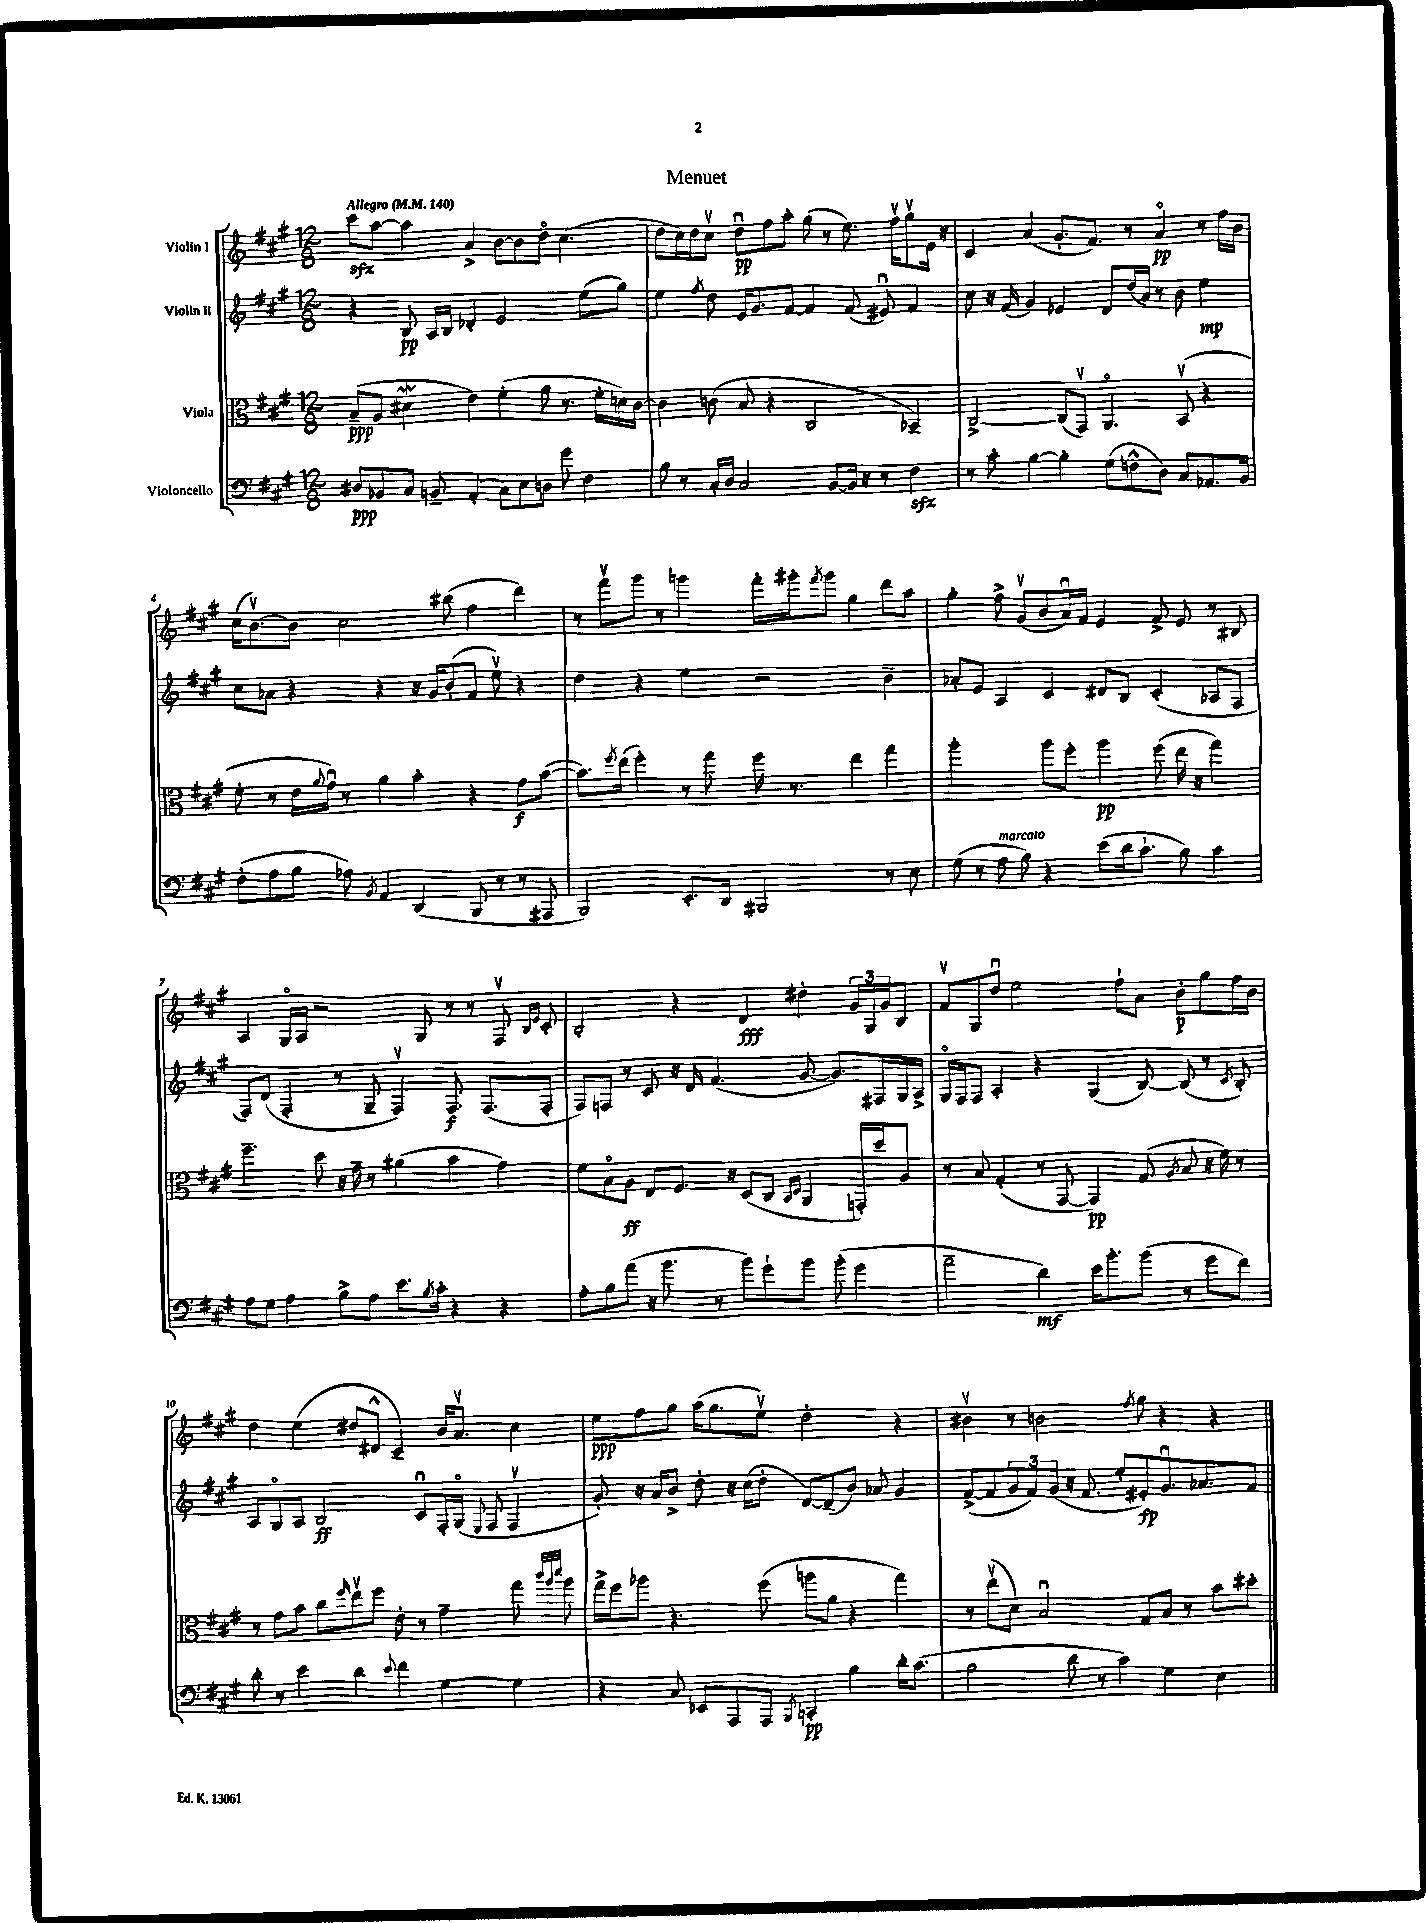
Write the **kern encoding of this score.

**kern	**dynam	**kern	**dynam	**kern	**dynam	**kern	**dynam
*part4	*part4	*part3	*part3	*part2	*part2	*part1	*part1
*staff4	*staff4	*staff3	*staff3	*staff2	*staff2	*staff1	*staff1
*I"Violoncello	*	*I"Viola	*	*I"Violin II	*	*I"Violin I	*
*clefF4	*	*clefC3	*	*clefG2	*	*clefG2	*
*k[f#c#g#]	*	*k[f#c#g#]	*	*k[f#c#g#]	*	*k[f#c#g#]	*
*M12/8	*	*M12/8	*	*M12/8	*	*M12/8	*
*MM140	*	*MM140	*	*MM140	*	*MM140	*
=1	=1	=1	=1	=1	=1	=1	=1
!	!	!	!	!	!	!LO:TX:a:B:t=Allegro	!
8D#X/L	ppp	(8B~/L	ppp	4r	.	8ccc#zz\L	.
8BB-X/	.	8A/J	.	.	.	[8aa\J	.
8C#/J	.	4d#XW\	.	8B/	pp	4aa\]	.
8BBn~/	.	.	.	16A/LL	.	.	.
.	.	.	.	16B/JJ	.	.	.
(4AA'/	.	4e\)	.	4d-X'/	.	4a^/	.
8C#\L)	.	(4f#'\	.	2e/	.	[8b\L	.
8E\	.	.	.	.	.	8b\]	.
8Dn\J	.	8a\	.	.	.	8dd\J	.
8g#\	.	8.r	.	.	.	(4.cc#\	.
4F#\	.	.	.	(8ee\L	.	.	.
.	.	16f#'\LL	.	.	.	.	.
.	.	16dn\)	.	8gg#\J)	.	.	.
.	.	[16c#\JJ	.	.	.	.	.
=2	=2	=2	=2	=2	=2	=2	=2
8B\	.	4c#\]	.	4ee\	.	8dd\L	.
8r	.	.	.	.	.	16cc#\L)	.
.	.	.	.	.	.	16dd\J	.
.	.	.	.	8qff#/	.	.	.
16C#'/LL	.	(8cn\	.	8dd\	.	8cc#v\J	.
16D/JJ	.	.	.	.	.	.	.
2C#/	.	8B/	.	16e/KL	.	8ddu\L	pp
.	.	.	.	8.g#/	.	.	.
.	.	4r	.	.	.	8ff#\	.
.	.	.	.	[8f#/J	.	8aa'\J	.
.	.	2C#/	.	4f#/]	.	(8gg#\	.
[8BB/L	.	.	.	.	.	8r	.
16BB/Jk]	.	.	.	(8f#/	.	8.ee\)	.
16r	.	.	.	.	.	.	.
8r	.	.	.	8e#Xu/)	.	.	.
.	.	.	.	.	.	16ff#v\KL	.
4F#zz\	.	4BB-X~/)	.	4f#/	.	8gg#v\	.
.	.	.	.	.	.	16e\Jk	.
.	.	.	.	.	.	16r	.
=3	=3	=3	=3	=3	=3	=3	=3
8r	.	[2C#^/	.	8cc#\	.	4c#/	.
8c#'\	.	.	.	16r	.	.	.
.	.	.	.	(16f#/	.	.	.
[4B\	.	.	.	4g#/)	.	(4a/	.
4B'\]	.	(8C#/L]	.	4e-X/	.	8.g#'/L	.
.	.	8GG#v/J)	.	.	.	.	.
.	.	.	.	.	.	8.f#/J)	.
(8G#\L	.	4.AA/	.	8d/L	.	.	.
8Fn^^\	.	.	.	(16dd/L	.	8r	.
.	.	.	.	16a/JJ)	.	.	.
8D\J)	.	.	.	8r	.	4a/	pp
8C#/L	.	(8BBv/	.	8b\	.	.	.
8.AA-X/	.	4r	.	4ee\	mp	8r	.
.	.	.	.	.	.	16ff#\LL	.
16BB/Jk	.	.	.	.	.	16b\JJ	.
!!LO:LB:g=z
=4	=4	=4	=4	=4	=4	=4	=4
(8F#'\L	.	8f#'\	.	8cc#\L	.	(16cc#\KL	.
.	.	.	.	.	.	[8.bv\)	.
8A\	.	8r	.	8a-X\J	.	.	.
8B\J	.	16e\LL	.	4r	.	8b\J]	.
.	.	8qqa/	.	.	.	.	.
.	.	16g#u\JJ)	.	.	.	.	.
8A-X\)	.	8r	.	.	.	2cc#\	.
8qBB/	.	.	.	.	.	.	.
4AA/	.	4a\	.	4r	.	.	.
(4DD/	.	4b'\	.	16r	.	.	.
.	.	.	.	16g#/KL	.	.	.
.	.	.	.	(8b'/	.	(8bb#X\	.
8BBB/	.	4r	.	8f#/J	.	4ff#\	.
8r	.	.	.	8eev\)	.	.	.
8r	.	8g#\L	f	4r	.	4ddd\)	.
8AAA#X/	.	([8b\J	.	.	.	.	.
=5	=5	=5	=5	=5	=5	=5	=5
2BBB/)	.	8.b\L])	.	4dd\	.	8r	.
.	.	.	.	.	.	8fff#v\L	.
.	.	8qff#/	.	.	.	.	.
.	.	(16ee\Jk	.	.	.	.	.
.	.	4ff#'\)	.	4r	.	8ggg#\J	.
.	.	.	.	.	.	8r	.
8.EE'/L	.	8r	.	4ee\	.	4gggn\	.
.	.	8gg#\	.	.	.	.	.
16DD/Jk	.	.	.	.	.	.	.
2BBB#X/	.	16ff#\	.	2r	.	16fff#'\LL	.
.	.	8.r	.	.	.	16ggg#X'\J	.
.	.	.	.	.	.	8qfff#/	.
.	.	.	.	.	.	8ggg#\J	.
.	.	4ee\	.	.	.	4gg#\	.
8r	.	4gg#\	.	4b~\	.	8ddd\L	.
8E\	.	.	.	.	.	8aa\J	.
=6	=6	=6	=6	=6	=6	=6	=6
(8G#\	.	2aa'\	.	8a-X'/L	.	4gg#'\	.
8r	.	.	.	8e/J	.	.	.
!LO:TX:a:i:t=marcato	!	!	!	!	!	!	!
8A\	.	.	.	4A/	.	8ff#^\	.
8B\)	.	.	.	.	.	(8g#v/L	.
4r	.	8aa\L	.	4c#/	.	8b/	.
.	.	8ff#'\J	.	.	.	16au/L)	.
.	.	.	.	.	.	16f#/JJ	.
(8e\L	.	4aa\	pp	8d#X/L	.	4e/	.
16d\k	.	.	.	8B/J	.	.	.
8.c#`\J	.	.	.	.	.	.	.
.	.	(8ff#\	.	(4c#'/	.	8f#^/	.
8B\)	.	16ee\	.	.	.	8e/	.
.	.	16r	.	.	.	.	.
4c#\	.	4gg#\)	.	8A-X/L	.	8r	.
.	.	.	.	8F#/J	.	8B#X/	.
!!LO:LB:g=z
=7	=7	=7	=7	=7	=7	=7	=7
8A\L	.	4.ff#~\	.	8F#/L)	.	4A/	.
8G#\J	.	.	.	(8d/J	.	.	.
4A\	.	.	.	4F#'/	.	16G#/LL	.
.	.	.	.	.	.	16A/JJ	.
.	.	8dd\	.	.	.	2r	.
8B^\L	.	16r	.	8r	.	.	.
.	.	16g#~\	.	.	.	.	.
8A\J	.	8r	.	8G#~/	.	.	.
8.e\L	.	(4a#X\	.	4F#v/)	.	.	.
.	.	.	.	.	.	8G#/	.
8qB/	.	.	.	.	.	.	.
16c#'\Jk	.	.	.	.	.	.	.
4r	.	4b\	.	8.F#/	f	8r	.
.	.	.	.	.	.	8r	.
.	.	.	.	(8.F#/L	.	.	.
4r	.	4g#\)	.	.	.	8F#v/	.
.	.	.	.	.	.	16qqB/LL	.
.	.	.	.	.	.	16qqe/JJ	.
.	.	.	.	8F#'/J	.	8c#'/	.
=8	=8	=8	=8	=8	=8	=8	=8
8A'\L	.	8f#\L	.	8F#/L)	.	2B'/	.
8B\	.	8B\	.	8Fn/J	.	.	.
(8a\J	.	8A\J	ff	8r	.	.	.
16r	.	8E/L	.	8c#/	.	.	.
8.b\	.	.	.	.	.	.	.
.	.	8.F#/J	.	16r	.	4r	.
.	.	.	.	16d/	.	.	.
8r	.	.	.	(4.f#/	.	.	.
.	.	16r	.	.	.	.	.
8b\L)	.	(8D/L	.	.	.	4d/	fff
8g#`\	.	8C#/J	.	.	.	.	.
.	.	16qqBB/LL	.	.	.	.	.
.	.	16qqD/JJ	.	.	.	.	.
8b\J	.	4AA/	.	[8g#/	.	4dd#X'\	.
(8b'\	.	.	.	8.g#/L])	.	.	.
4g#\	.	16GGn'/LL)	.	.	.	24g#/LL	.
.	.	.	.	.	.	24G#/	.
.	.	16dd/J	.	16F#X/L	.	.	.
.	.	.	.	.	.	24g#/J	.
.	.	8A/J	.	16G#/	.	8B/J	.
.	.	.	.	16A^/JJ	.	.	.
=9	=9	=9	=9	=9	=9	=9	=9
2a~\	.	8r	.	16G#/LL	.	8f#v/L	.
.	.	.	.	16F#/J	.	.	.
.	.	8B/	.	8F#/J	.	8G#/	.
.	.	(4G#'/	.	4A'/	.	8ddu/J	.
.	.	.	.	.	.	2ee\	.
4d\)	mf	8r	.	4r	.	.	.
.	.	[8GG#/	.	.	.	.	.
16e\KL	.	4GG#/])	pp	(4G#/	.	.	.
8.b'\	.	.	.	.	.	.	.
.	.	.	.	.	.	8ff#`\L	.
(8b\J	.	(8G#/	.	[8B/)	.	8a\J	.
.	.	8qA/	.	.	.	.	.
8r	.	8B/	.	(8B/]	.	8b'\L	p
8g#\L	.	16r	.	8r	.	8gg#\	.
.	.	16f#\)	.	.	.	.	.
.	.	.	.	8qc#/	.	.	.
8f#\J)	.	8r	.	8B'/)	.	16ff#\L	.
.	.	.	.	.	.	16b\JJ	.
!!LO:LB:g=z
=10	=10	=10	=10	=10	=10	=10	=10
8d'\	.	8r	.	8A/L	.	4dd\	.
8r	.	8g#\L	.	8G#/	.	.	.
4e\	.	8b\J	.	8A/J	.	(4ee\	.
.	.	8cc#\L	.	2B/	ff	.	.
.	.	16qqff#/	.	.	.	.	.
4d\	.	8eev\	.	.	.	8dd#X/L	.
.	.	8ff#\J	.	.	.	8d#X^^/J	.
8qqe/	.	.	.	.	.	.	.
4f#\	.	8e'\	.	.	.	4c#~/)	.
.	.	8r	.	8c#u/L	.	.	.
[4G#\	.	4g#~\	.	16F#'/L	.	16b/KL	.
.	.	.	.	(16G#/JJ	.	8.av/J	.
.	.	.	.	8qqE/	.	.	.
.	.	.	.	8F#/	.	.	.
4G#\]	.	8gg#\	.	4F#v/	.	4cc#\	.
.	.	32qqccc#/LLL	.	.	.	.	.
.	.	32qqaa/	.	.	.	.	.
.	.	32qqddd/JJJ	.	.	.	.	.
.	.	8aa\	.	.	.	.	.
=11	=11	=11	=11	=11	=11	=11	=11
4r	.	16gg#^\LL	.	8g#'/)	.	8ee\L	ppp
.	.	16ff#\J	.	.	.	.	.
.	.	8aa-X\J	.	16r	.	8ff#\	.
.	.	.	.	16a/KL	.	.	.
8C#/	.	4.r	.	8b^/J	.	8gg#\J	.
8EE-X/L	.	.	.	8dd'\	.	(16aa\KL	.
.	.	.	.	.	.	8.gg#\	.
8AAA/	.	.	.	16r	.	.	.
.	.	.	.	(16cc#\KL	.	.	.
8AAA/J	.	(8ff#\	.	8dd'\J	.	8eev\J)	.
8qBBB/	.	.	.	.	.	.	.
4CCn'/	pp	8aan\L	.	[8d/L)	.	2dd'\	.
.	.	8a\J	.	(8d~/]	.	.	.
4B\	.	4r	.	8b/J)	.	.	.
.	.	.	.	8a-X/	.	.	.
16d'\KL	.	4gg#\)	.	4g#/	.	4r	.
(8.c#\J	.	.	.	.	.	.	.
=12	=12	=12	=12	=12	=12	=12	=12
2B\	.	8r	.	([8f#^/L	.	4b#Xv\	.
.	.	(8eev\L	.	8f#/]	.	.	.
.	.	8d\J)	.	12g#/	.	8r	.
.	.	.	.	12f#/)	.	.	.
.	.	2Bu/	.	.	.	2bn\	.
.	.	.	.	(12g#/J	.	.	.
8d\	.	.	.	16r	.	.	.
.	.	.	.	8.f#/	.	.	.
8r	.	.	.	.	.	.	.
4c#\)	.	.	.	8ee'/L	.	.	.
.	.	.	.	.	.	8qff#/	.
.	.	8G#/L	.	8e#X'/)	fp	8gg#\	.
4G#\	.	8B/J	.	8.g#u/	.	4r	.
.	.	8r	.	.	.	.	.
.	.	.	.	8.a-X/	.	.	.
4E\	.	8b\L	.	.	.	4r	.
.	.	8dd#X'\J	.	8f#/J	.	.	.
==	==	==	==	==	==	==	==
*-	*-	*-	*-	*-	*-	*-	*-
